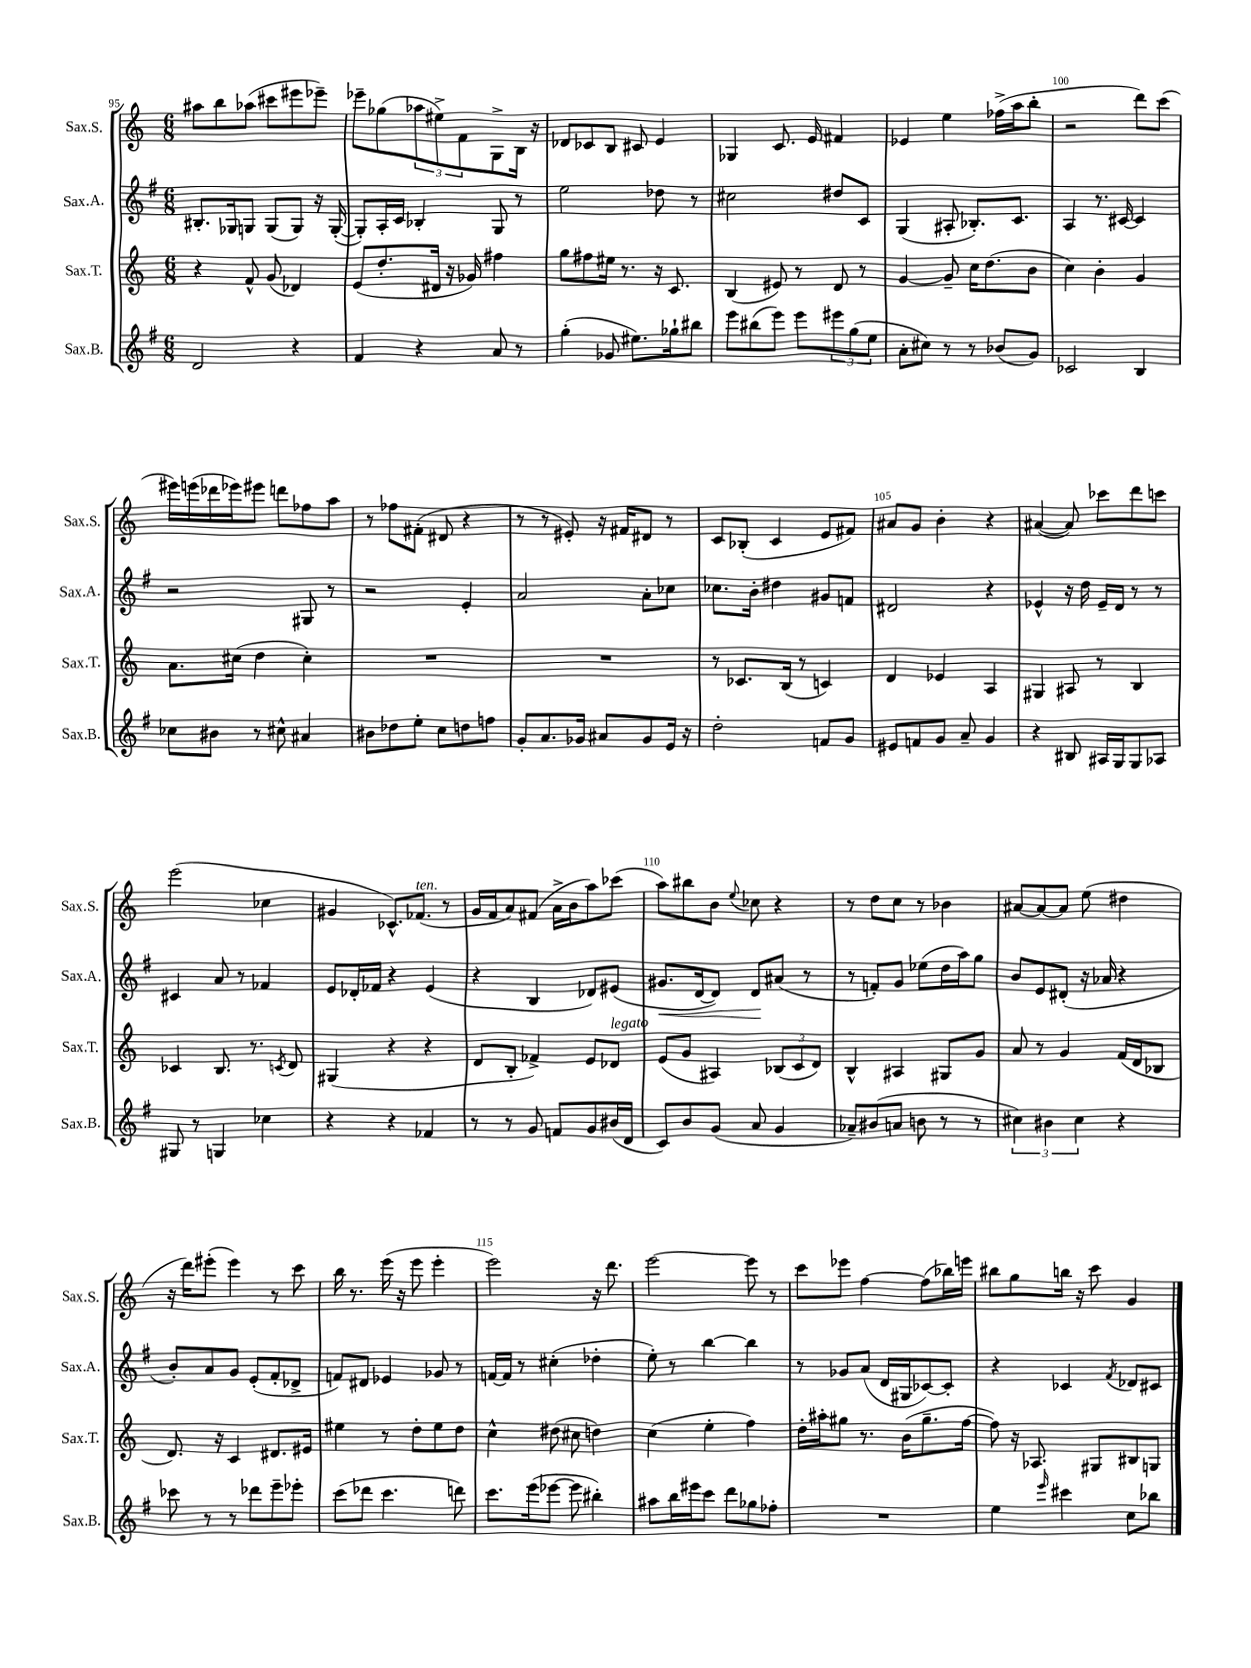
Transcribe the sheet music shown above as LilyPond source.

<<
\new StaffGroup <<
\new Staff = "s0" \with { instrumentName = "Sax.S." shortInstrumentName = "Sax.S." } {
    \clef treble \key c \major \numericTimeSignature \time 6/8
    ais''8 b''8 aes''8( cis'''8 eis'''8 ees'''8--) |
    ees'''8-- ges''8( \tuplet 3/2 { aes''8 eis''8->) f'8 } g8-> b16 r16 |
    des'8 ces'8 b8 cis'8 e'4 |
    ges4 c'8. e'16 fis'4 |
    ees'4 e''4 fes''16->( a''16 b''8-. |
    r2 d'''8) c'''8( |
    eis'''16) e'''16( des'''16 ees'''16) eis'''8 d'''8 fes''8 a''8 |
    r8 fes''8 fis'8-.( dis'8 r4 |
    r8 r8 eis'8-.) r16 fis'16 dis'8 r8 |
    c'8 bes8-.( c'4 e'8 fis'8) |
    ais'8 g'8 b'4-. r4 |
    ais'4~( ais'8) ces'''8 d'''8 c'''8 |
    e'''2( ces''4 |
    gis'4 ces'8.-^) fes'8.^\markup { \italic "ten." }( r8 |
    g'16 f'16 a'8) fis'8( a'16-> b'16 a''8) ces'''8( |
    a''8) bis''8 b'8 \appoggiatura { e''8 } ces''8 r4 |
    r8 d''8 c''8 r8 bes'4 |
    ais'8~ ais'8~ ais'8 e''8( dis''4 |
    r16 d'''16) eis'''8-.( eis'''4) r8 c'''8 |
    b''16 r8. e'''16( r16 e'''8 e'''4-. |
    e'''2) r16 d'''8. |
    e'''2~ e'''8 r8 |
    c'''8 ees'''8 f''4~ f''8( bes''16) e'''16 |
    bis''8 g''8 b''16 r16 c'''8 g'4 \bar "|." |
}
\new Staff = "s1" \with { instrumentName = "Sax.A." shortInstrumentName = "Sax.A." } {
    \clef treble \key g \major \numericTimeSignature \time 6/8
    bis8.-. ges16 g8 g8( g8) r16 g16~-.( |
    g8-.) a16-. c'16 bes4-. g8 r8 |
    e''2 des''8 r8 |
    cis''2 dis''8 c'8 |
    g4( ais8-. bes8.-.) c'8. |
    a4 r8. cis'16~ cis'4 |
    r2 gis8 r8 |
    r2 e'4-. |
    a'2 a'8-. ces''8 |
    ces''8. b'16-. dis''4 gis'8 f'8 |
    dis'2 r4 |
    ees'4-^ r16 d''16 ees'16-- d'16 r8 r8 |
    cis'4 a'8 r8 fes'4 |
    e'8 des'16-. fes'16 r4 e'4( |
    r4 b4 des'8) eis'8( |
    gis'8.\< d'16~ d'8) d'8\! ais'8( r8 |
    r8 f'8-.) g'8 ees''8( d''16 a''16) g''8 |
    b'8 e'8 dis'8-.( r16 aes'16 r4 |
    b'8-.) a'8 g'8 e'8-.( fis'8-. des'8-> |
    f'8) dis'8 ees'4 ges'8 r8 |
    f'16~ f'16 r8 cis''4-.( des''4-. |
    e''8-.) r8 b''4~ b''4 |
    r8 ges'8 a'8( d'16 gis16 ces'8~) ces'8-. |
    r4 ces'4 \acciaccatura { fis'8 } des'8 cis'8 \bar "|." |
}
\new Staff = "s2" \with { instrumentName = "Sax.T." shortInstrumentName = "Sax.T." } {
    \clef treble \key c \major \numericTimeSignature \time 6/8
    r4 f'8-^ g'8( des'4) |
    e'8( d''8.-. dis'16 r16 ges'16) fis''4 |
    g''8 fis''8 eis''16 r8. r16 c'8. |
    b4( eis'8) r8 d'8 r8 |
    g'4~ g'8-- c''16 d''8.( b'8 |
    c''4) b'4-. g'4 |
    a'8. cis''16( d''4 cis''4-.) |
    R2. |
    R2. |
    r8 ces'8. b16( r8 c'4) |
    d'4 ees'4 a4 |
    gis4 ais8 r8 b4 |
    ces'4 b8. r8. \acciaccatura { c'8 } d'8 |
    gis4( r4 r4 |
    d'8 b8-. fes'4->) e'8 des'8^\markup { \italic "legato" } |
    e'8( g'8 ais4) \tuplet 3/2 { bes8( c'8 d'8) } |
    b4-^ ais4 gis8 g'8 |
    a'8 r8 g'4 f'16( d'16 bes8 |
    d'8.) r16 c'4 dis'8. eis'16 |
    eis''4 r8 d''8-. eis''8 d''8 |
    c''4-^ dis''8( cis''8 d''4) |
    c''4( e''4-. f''4) |
    d''16-. ais''16-. gis''8 r8. b'16( gis''8.-- f''16~ |
    f''8) r16 aes8. gis8 bis8 g8 \bar "|." |
}
\new Staff = "s3" \with { instrumentName = "Sax.B." shortInstrumentName = "Sax.B." } {
    \clef treble \key g \major \numericTimeSignature \time 6/8
    d'2 r4 |
    fis'4 r4 a'8 r8 |
    g''4-.( ges'8 eis''8.) ges''16-! bis''8 |
    e'''8 bis''8( e'''8) e'''8 \tuplet 3/2 { eis'''8 g''8( e''8 } |
    a'8-. cis''8) r8 r8 bes'8( g'8) |
    ces'2 b4 |
    ces''8 bis'8 r8 cis''8-^ ais'4 |
    bis'8 des''8 e''8-. c''8 d''8 f''8 |
    g'8-. a'8. ges'16 ais'8 ges'8 e'16 r16 |
    d''2-. f'8 g'8 |
    eis'8 f'8 g'8 a'8-- g'4 |
    r4 bis8 ais16 g16 g8 aes8 |
    gis8 r8 g4 ces''4 |
    r4 r4 fes'4 |
    r8 r8 g'8 f'8 g'8 bis'16( d'16 |
    c'8) b'8 g'8( a'8 g'4 |
    aes'8--) bis'8( a'8 b'8 r8 r8 |
    \tuplet 3/2 { cis''4) bis'4 cis''4 } r4 |
    ces'''8 r8 r8 des'''8 e'''8-- ees'''8-. |
    c'''8( des'''8 c'''4. d'''8) |
    c'''8. e'''16( ees'''8~ ees'''8 bis''4-.) |
    ais''8 b''16 eis'''16 c'''8 d'''8 ges''8 fes''8-. |
    R2. |
    e''4 \grace { e'''16 } cis'''4 c''8 bes''8 \bar "|." |
}
>>
>>
\layout { \context { \Score currentBarNumber = #95 \override BarNumber.break-visibility = ##(#f #t #t) barNumberVisibility = #(every-nth-bar-number-visible 5) } }
